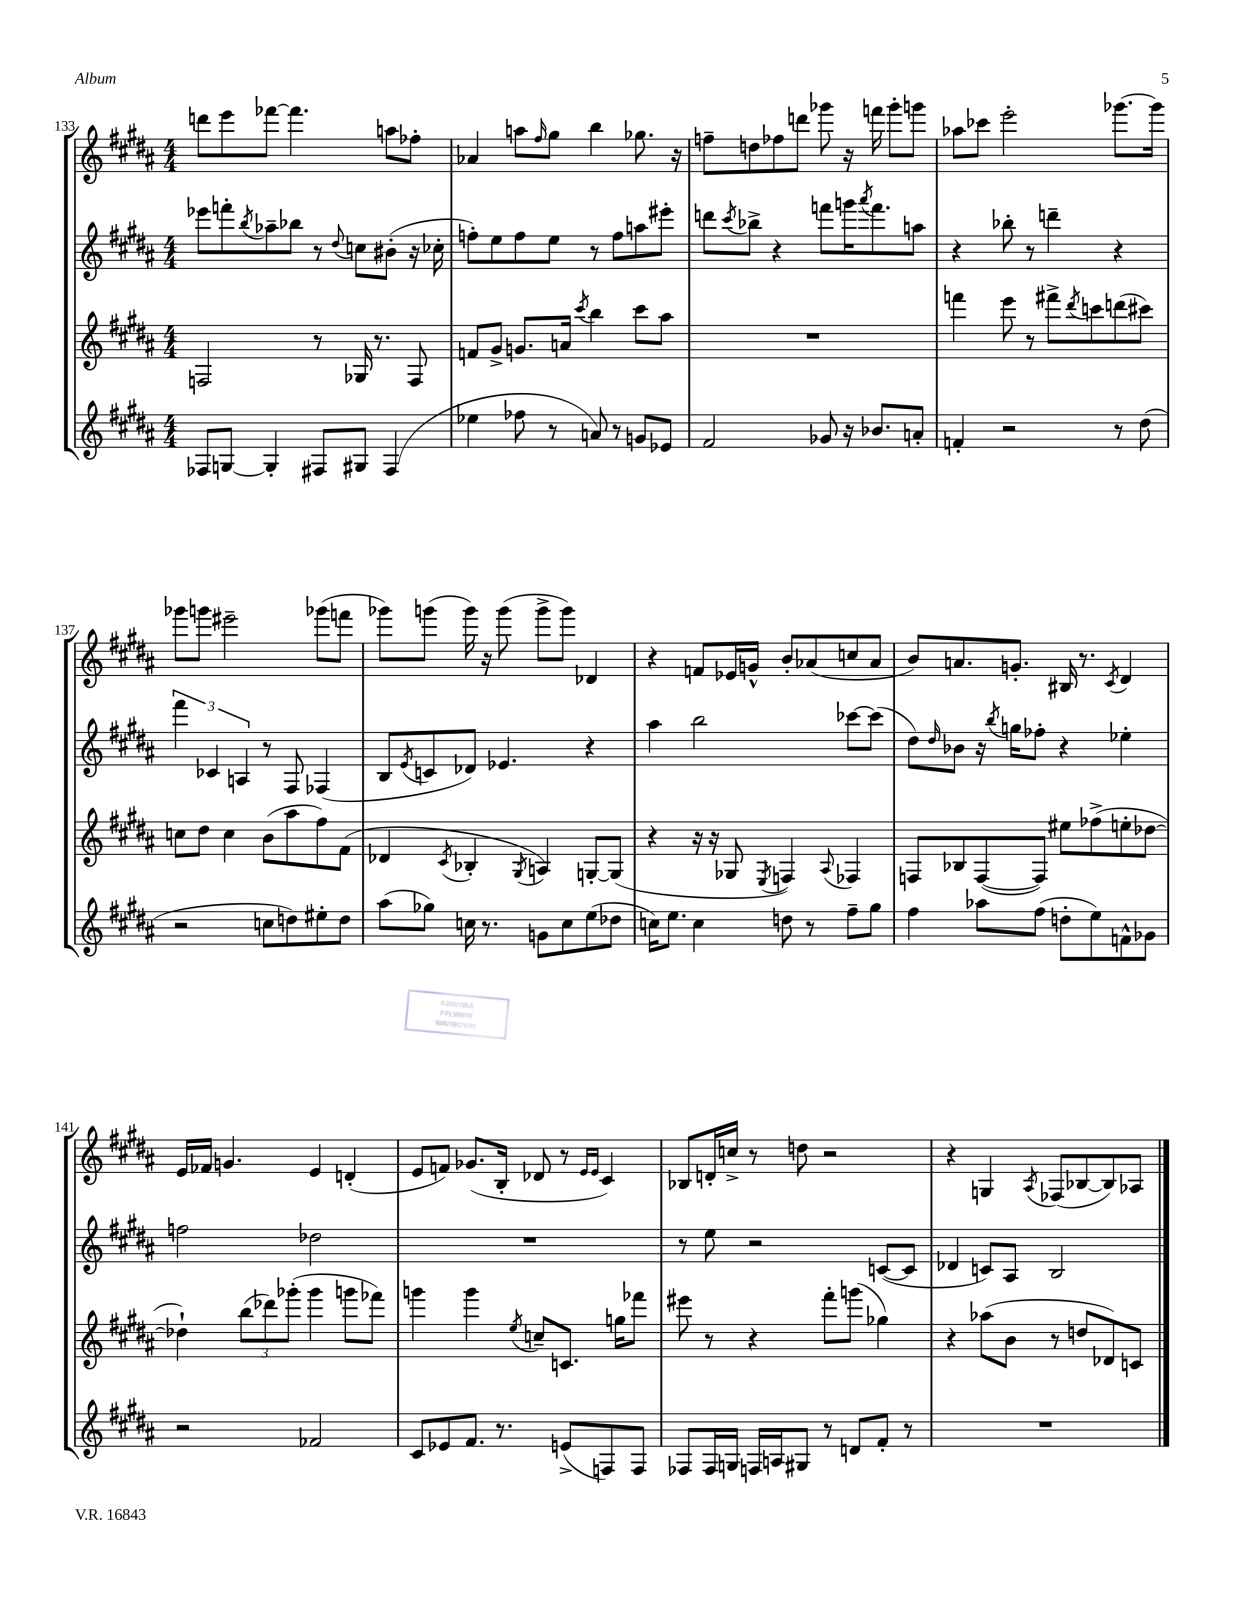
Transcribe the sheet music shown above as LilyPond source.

<<
\new StaffGroup <<
\new Staff = "s0" {
    \clef treble \key b \major \numericTimeSignature \time 4/4
    d'''8 e'''8 fes'''8~ fes'''4. a''8 fes''8-. |
    aes'4 a''8 \grace { fis''16 } gis''8 b''4 ges''8. r16 |
    f''8-- d''8 fes''8 d'''8 ges'''8 r16 f'''16 ges'''8-. g'''8 |
    aes''8 ces'''8 e'''2-. ges'''8.~ ges'''16 |
    ges'''8 g'''8 eis'''2-- ges'''8( f'''8 |
    ges'''8) g'''8( g'''16) r16 g'''8( g'''8-> g'''8) des'4 |
    r4 f'8 ees'16 g'16-^ b'8-. aes'8( c''8 aes'8 |
    b'8) a'8. g'8.-. bis16 r8. \acciaccatura { cis'8 } dis'4 |
    e'16 fes'16 g'4. e'4 d'4-.( |
    e'8 f'8) ges'8.( b16-. des'8 r8 \grace { e'16 e'16 } cis'4) |
    bes8 d'16-. c''16-> r8 d''8 r2 |
    r4 g4 \acciaccatura { ais8 } fes8( bes8~ bes8) aes8 \bar "|." |
}
\new Staff = "s1" {
    \clef treble \key b \major \numericTimeSignature \time 4/4
    ees'''8 f'''8-. \acciaccatura { b''8 } aes''8-- bes''8 r8 \appoggiatura { dis''8 } c''8 bis'8-.( r16 ces''16-. |
    f''8-.) e''8 f''8 e''8 r8 f''8 a''8 eis'''8-. |
    d'''8 \acciaccatura { cis'''8 } bes''8-> r4 f'''8 g'''16 \acciaccatura { ais'''8 } f'''8. a''8 |
    r4 bes''8-. r8 d'''4-- r4 |
    \tuplet 3/2 { fis'''4 ces'4 a4 } r8 fis8 fes4( |
    b8 \acciaccatura { e'8 } c'8 des'8) ees'4. r4 |
    ais''4 b''2 ces'''8~ ces'''8( |
    dis''8) \grace { dis''16 } bes'8 r16 \acciaccatura { b''8 } g''16 fes''8-. r4 ees''4-. |
    f''2 des''2 |
    R1 |
    r8 e''8 r2 c'8~( c'8 |
    des'4 c'8) ais8 b2 \bar "|." |
}
\new Staff = "s2" {
    \clef treble \key b \major \numericTimeSignature \time 4/4
    f2 r8 ges16 r8. f8 |
    f'8 gis'8-> g'8. a'16 \acciaccatura { cis'''8 } b''4 cis'''8 ais''8 |
    R1 |
    f'''4 e'''8 r8 fis'''8-> \acciaccatura { dis'''8 } c'''8 d'''8( cis'''8) |
    c''8 dis''8 c''4 b'8( ais''8 fis''8) fis'8( |
    des'4 \acciaccatura { cis'8 } bes4-. \acciaccatura { gis8 } a4) g8~-. g8( |
    r4 r16 r16 ges8 \acciaccatura { e8 } f4) \appoggiatura { ais8 } fes4 |
    f8 bes8 f8~( f8) eis''8 fes''8->( e''8-. des''8~ |
    des''4-!) \tuplet 3/2 { b''8( des'''8) ges'''8-.( } ges'''4 g'''8 fes'''8) |
    g'''4 g'''4 \acciaccatura { e''8 } c''8-- c'8. g''16 fes'''8 |
    eis'''8 r8 r4 fis'''8-. g'''8( ges''4) |
    r4 aes''8( b'8 r8 d''8 des'8) c'8 \bar "|." |
}
\new Staff = "s3" {
    \clef treble \key b \major \numericTimeSignature \time 4/4
    fes8 g8~ g4-. fis8 gis8 fis4( |
    ees''4 fes''8 r8 a'8) r8 g'8 ees'8 |
    fis'2 ges'8 r16 bes'8. a'8-. |
    f'4-. r2 r8 dis''8( |
    r2 c''8 d''8) eis''8-. d''8 |
    ais''8( ges''8) c''16 r8. g'8 c''8 e''8( des''8 |
    c''16) e''8. c''4 d''8 r8 fis''8-- gis''8 |
    fis''4 aes''8 fis''8( d''8-. e''8) f'8-^ ges'8 |
    r2 fes'2 |
    cis'8 ees'8 fis'8. r8. e'8->( f8) f8 |
    fes8 fes16 g16 f16 a16 gis8 r8 d'8 fis'8-. r8 |
    R1 \bar "|." |
}
>>
>>
\layout { \context { \Score currentBarNumber = #133 } }
